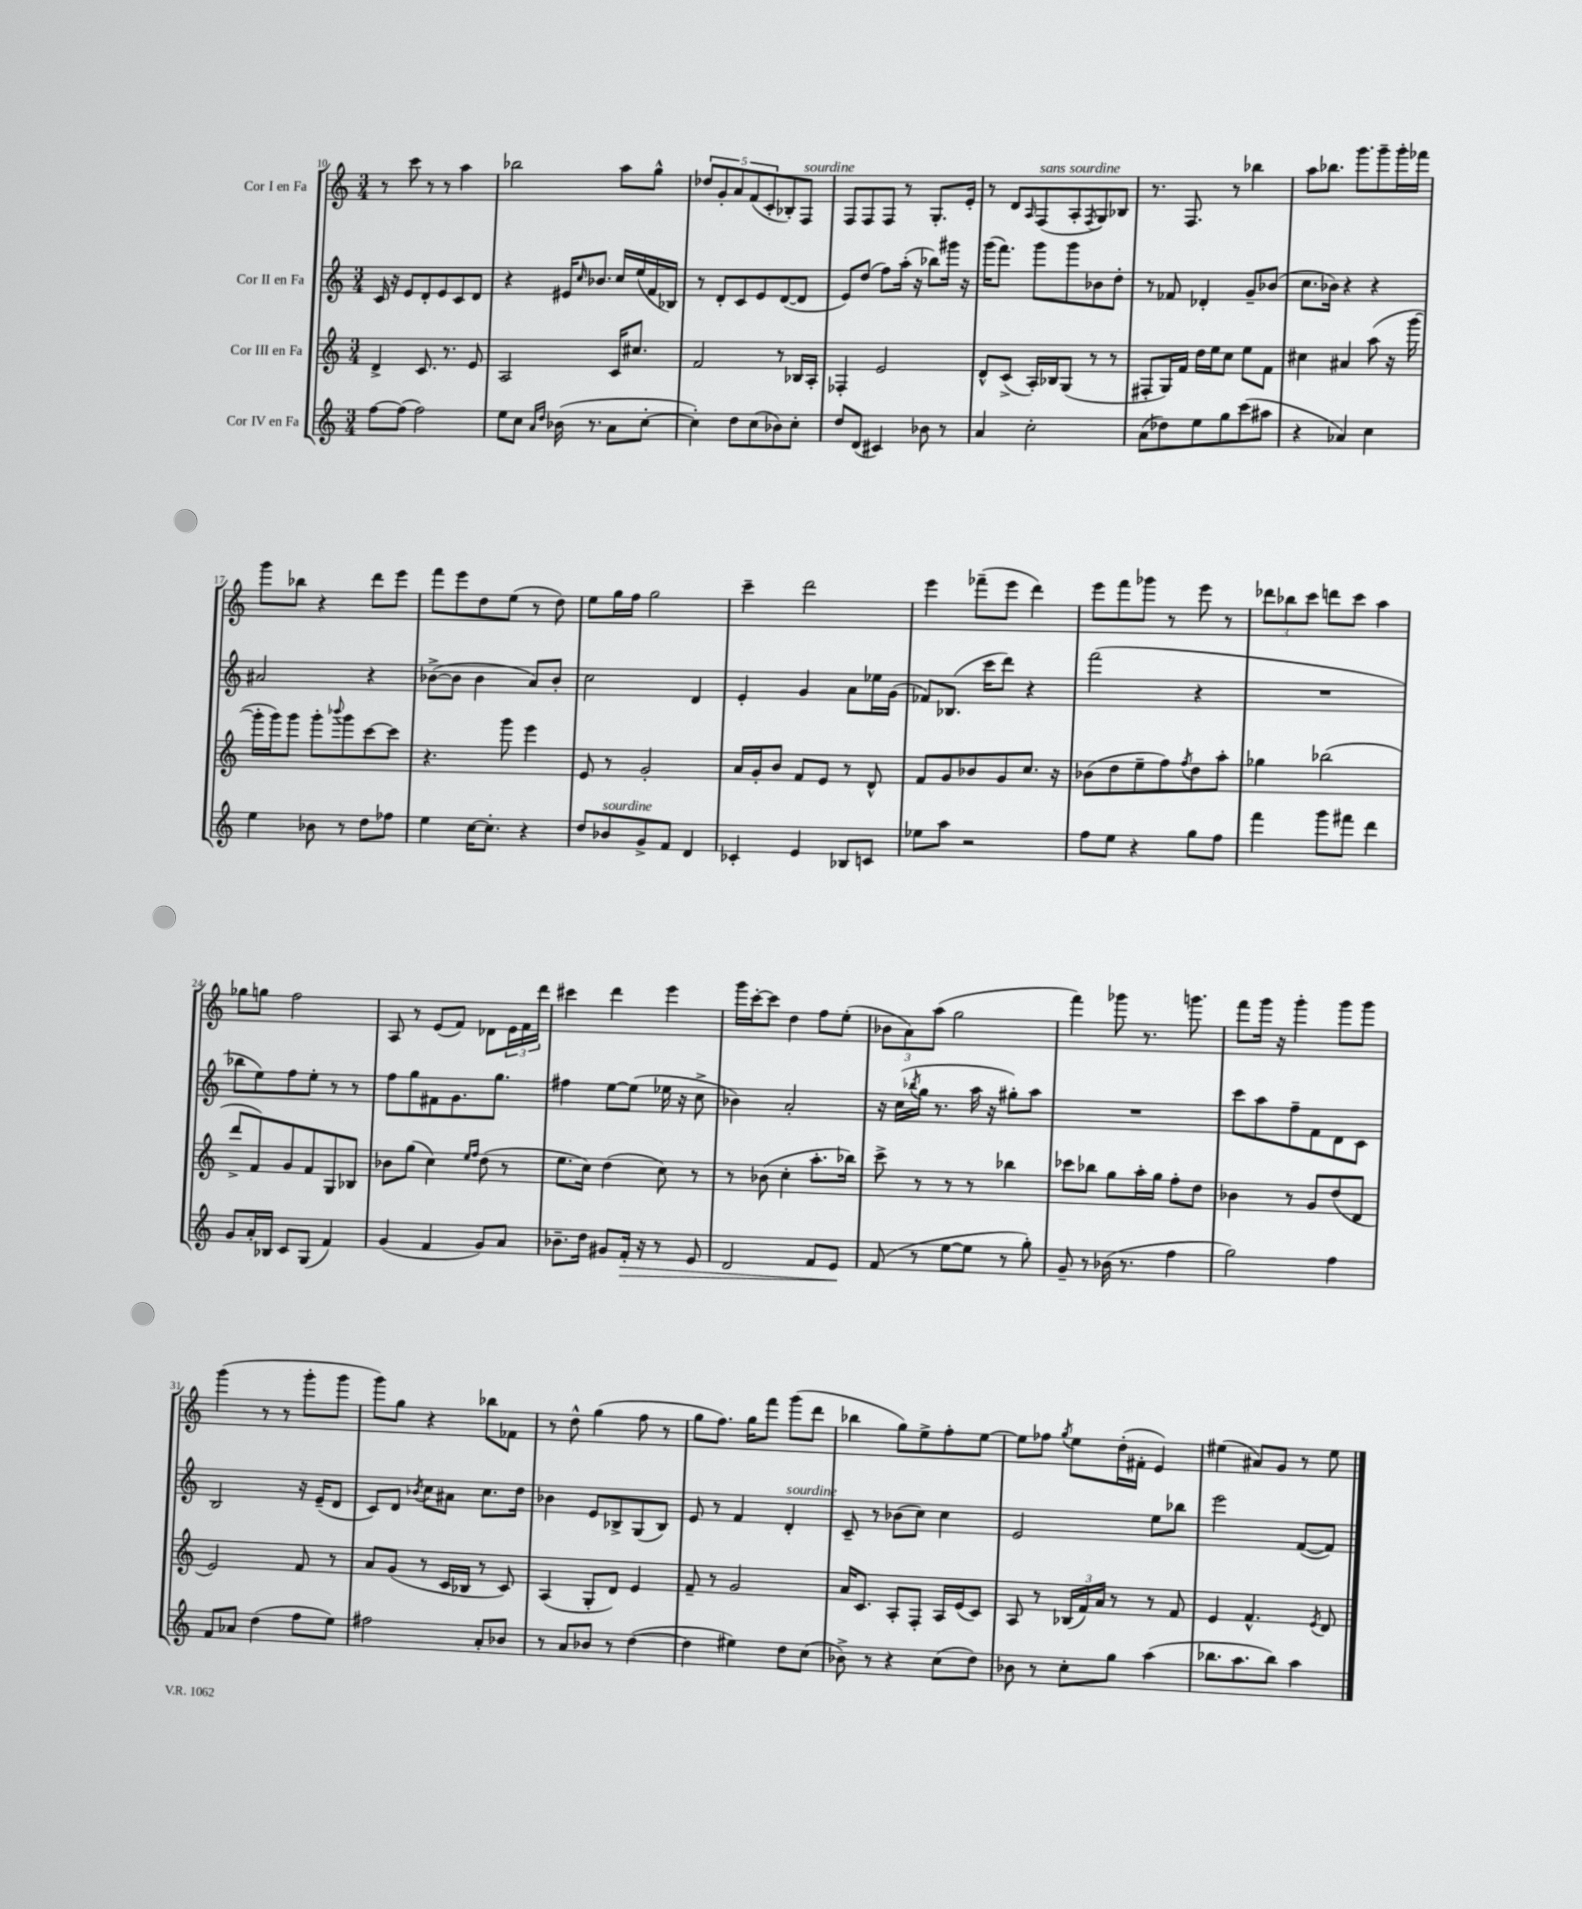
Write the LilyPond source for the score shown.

<<
\new StaffGroup <<
\new Staff = "s0" \with { instrumentName = "Cor I en Fa" } {
    \clef treble \key c \major \numericTimeSignature \time 3/4
    r8 c'''8 r8 r8 a''4 |
    bes''2 a''8 g''8-^ |
    \tuplet 5/4 { des''8 g'8-. a'8 f'8( c'8-. } bes8-.) f8^\markup { \italic "sourdine" } |
    f8 f8 f8 r8 g8.-. e'16-. |
    r8 d'8 \grace { a16 } f8^\markup { \italic "sans sourdine" }( a8-. \acciaccatura { f8 } g8) bes8 |
    r8. f8. r8 bes''4 |
    a''8 bes''8. g'''8. g'''8-- g'''16-. fes'''16 |
    g'''8 bes''8 r4 d'''8 e'''8 |
    f'''8 e'''8 d''8 e''8( r8 d''8) |
    e''8 g''16 f''16 g''2 |
    c'''4-- d'''2 |
    e'''4 fes'''8--( e'''8 d'''4) |
    e'''8 f'''8 ges'''8 r8 e'''8 r8 |
    \tuplet 3/2 { des'''8 bes''8 c'''8 } d'''8 c'''8 a''4 |
    ges''8 g''8 f''2 |
    a8 r8 e'8( f'8) des'8 \tuplet 3/2 { e'16 f'16 d'''16 } |
    cis'''4 d'''4 e'''4 |
    g'''16 c'''16~-. c'''8 d''4 f''8 e''8-.( |
    \tuplet 3/2 { bes'8 a'8) a''8( } g''2 |
    f'''4) ges'''8 r8. g'''8. |
    f'''8 g'''16 r16 g'''4-. g'''8 g'''8 |
    g'''4( r8 r8 g'''8-. g'''8 |
    g'''8) g''8 r4 bes''8 fes'8 |
    r8 d''8-^ g''4( f''8 r8 |
    g''8 f''8.) g''16 f'''8 g'''8( d'''8 |
    bes''4 g''8) e''8-> f''8-. e''8~ |
    e''8 fes''8 \acciaccatura { g''8 } e''8 d''16-.( fis'16-. e'4) |
    eis''4( ais'8) g'8 r8 eis''8 \bar "|." |
}
\new Staff = "s1" \with { instrumentName = "Cor II en Fa" } {
    \clef treble \key c \major \numericTimeSignature \time 3/4
    c'16 r16 e'8 d'8-. e'8 c'8 d'8 |
    r4 eis'16 \grace { c''16 } bes'8. c''16 e''16( f'16 bes16) |
    r8 d'8-. c'8 e'8 d'8~( d'8 |
    e'8) d''8( f''8) a''16-.( r16 bes''8) gis'''16 r16 |
    g'''16( f'''8.) g'''8 g'''8 bes'8 d''8-. |
    r8 fes'8 des'4-. g'8-- bes'8( |
    c''8. bes'16) r4 r4 |
    ais'2 r4 |
    bes'8~->( bes'8 bes'4 a'8) bes'8-. |
    c''2 d'4 |
    e'4-. g'4 a'8 ees''16 g'16( |
    fes'8) bes8.( c'''16 d'''8) r4 |
    f'''2( r4 |
    R2. |
    bes''8 e''8) f''8 e''8-. r8 r8 |
    f''8 g''8 fis'8 g'8. g''8. |
    fis''4 e''8~ e''8( ees''16 r16 c''8-> |
    bes'4) a'2-. |
    r16 c''16( \acciaccatura { bes''8 } g''16 r8. a''16 r16 gis''8-.) a''8 |
    R2. |
    c'''8 a''8 f''8-- f'8 d'8 c'8 |
    b2 r16 e'16--( d'8 |
    c'8) d'8 \acciaccatura { bes'8 } c''8 ais'8 c''8. d''16 |
    bes'4 e'8 bes8-> g8( bes8) |
    e'8 r8 f'4 d'4-.^\markup { \italic "sourdine" } |
    c'8-- r8 bes'8( c''8) c''4 |
    e'2 e''8 bes''8 |
    e'''2 f'8~( f'8) \bar "|." |
}
\new Staff = "s2" \with { instrumentName = "Cor III en Fa" } {
    \clef treble \key c \major \numericTimeSignature \time 3/4
    d'4-> c'8. r8. e'8 |
    a2 c'16 cis''8. |
    f'2 r8 bes16 a16-. |
    fes4-. e'2 |
    d'8-^ c'8->( a16-.) bes16 g8( r8 r8 |
    fis8-. g16) f'16 d''16 e''16 c''8 e''8 f'8 |
    cis''4 ais'4 a''8( r16 g'''16~ |
    g'''16-. g'''16) g'''8 g'''8-. \appoggiatura { bes'''8 } g'''8 c'''8~ c'''8 |
    r4. g'''8 e'''4 |
    e'8 r8 g'2-. |
    a'16 g'16-. b'8 f'8 e'8 r8 d'8-^ |
    f'8 g'8 bes'8 g'8 c''8. r16 |
    bes'8( d''8 e''8-- f''8) \acciaccatura { f''8 } d''8 a''8-. |
    ges''4 bes''2( |
    d'''8-> f'8) g'8 f'8 g8 bes8 |
    bes'8 g''8( c''4) \grace { e''16 f''16 } d''8( r8 |
    e''8. c''16) d''4( c''8) r8 |
    r8 bes'8( c''4-. a''8.-. bes''16) |
    c'''8-> r8 r8 r8 bes''4 |
    ces'''8 bes''8 g''8 a''16-. g''16 f''8-. d''8 |
    bes'4 r8 g'8 d''8( d'8 |
    e'2) f'8 r8 |
    a'8 g'8( r8 c'16 bes16 r8 c'8) |
    a4( g8-. d'8) e'4 |
    f'8-- r8 g'2 |
    a'16 c'8. a8-. f8-. a16 e'16( c'8) |
    a8 r8 \tuplet 3/2 { bes16( f'16) a'16 } r8 r8 f'8 |
    e'4 f'4.-^ \acciaccatura { e'8 } d'8 \bar "|." |
}
\new Staff = "s3" \with { instrumentName = "Cor IV en Fa" } {
    \clef treble \key c \major \numericTimeSignature \time 3/4
    f''8~ f''8( f''2) |
    e''8 c''8 \grace { a'16 d''16 } bes'16( r8. a'8 c''8~-. |
    c''4-.) d''8 c''8( bes'8) c''8-. |
    d''8 d'8( cis'4) bes'8 r8 |
    a'4 c''2-. |
    a'8( des''8) e''8 g''8 c'''8( ais''8 |
    r4 aes'4) c''4 |
    e''4 bes'8 r8 d''8 fes''8 |
    e''4 c''16~ c''8.-. r4 |
    d''8 bes'8^\markup { \italic "sourdine" } g'8-> f'8 d'4 |
    ces'4-. e'4 bes8 c'8 |
    ees''8 a''8 r2 |
    f''8 e''8 r4 g''8 f''8 |
    f'''4 g'''8 fis'''8 d'''4 |
    g'8 a'16-. bes16 c'8 g8( f'4) |
    g'4( f'4 g'8) a'8 |
    bes'8.-- d''16 gis'8 f'16-.\> r16 r8 e'8 |
    d'2 f'8 e'8\! |
    f'8( r8 e''8~ e''8 r8 g''8-.) |
    g'8-- r8 bes'16( r8. f''4 |
    g''2) f''4 |
    f'8 aes'8 d''4( f''8 e''8) |
    fis''2 a'8-. bes'8 |
    r8 a'8 bes'8 r8 d''4~( |
    d''4 eis''4) d''8 c''8( |
    bes'8->) r8 r4 c''8( d''8) |
    bes'8 r8 c''8-. g''8 a''4( |
    bes''8. a''8. bes''8) a''4 \bar "|." |
}
>>
>>
\layout { \context { \Score currentBarNumber = #10 } }
